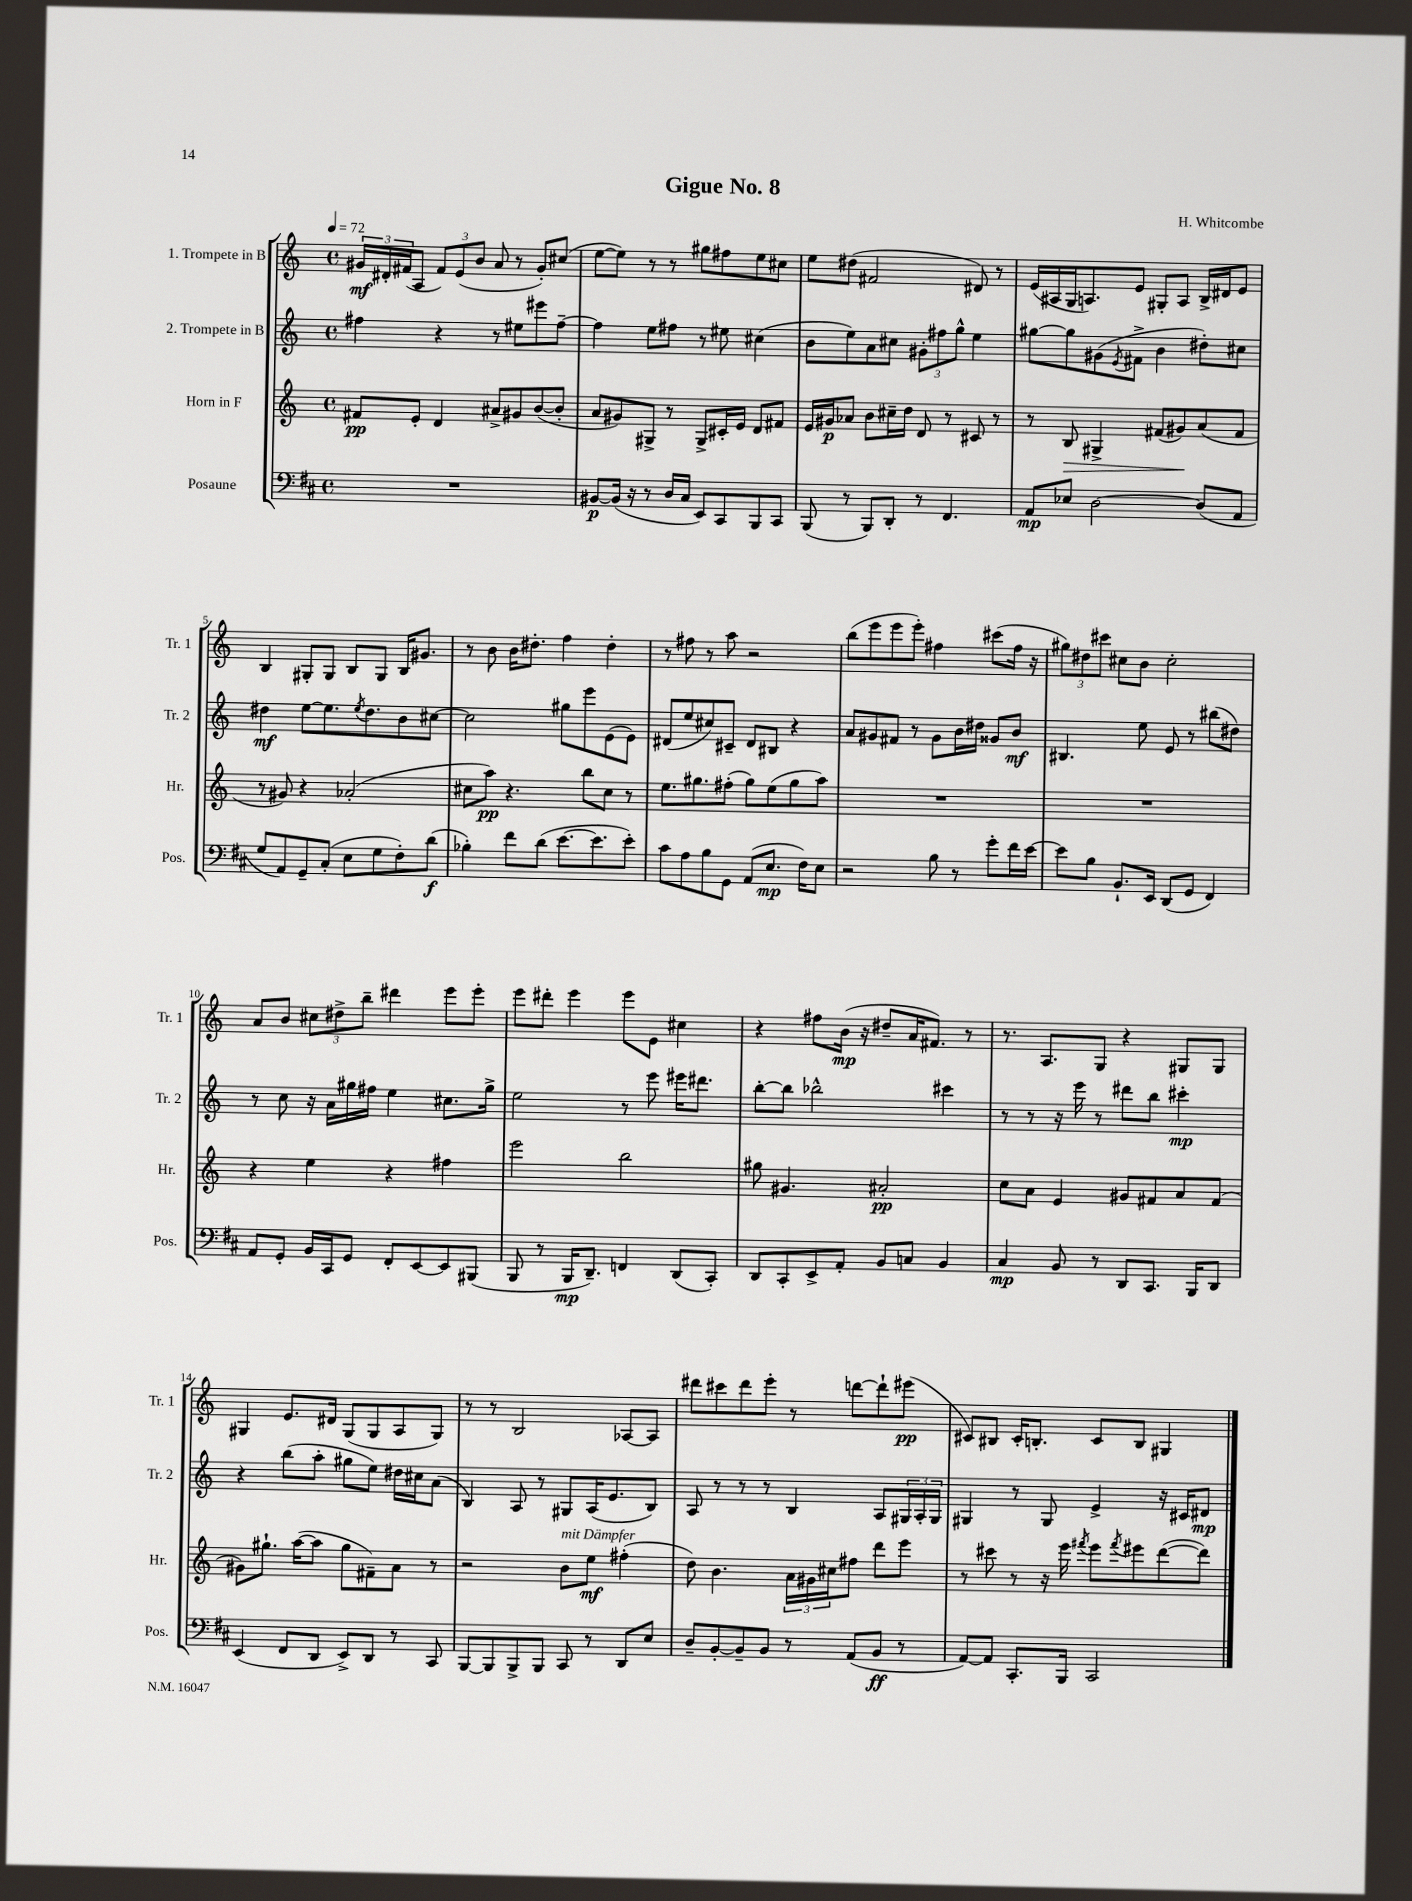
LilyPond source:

\header { title = "Gigue No. 8" composer = "H. Whitcombe" }
<<
\new StaffGroup <<
\new Staff = "s0" \with { instrumentName = "1. Trompete in B" shortInstrumentName = "Tr. 1" } {
    \clef treble \key c \major \defaultTimeSignature \time 4/4 \tempo 4 = 72
    \tuplet 3/2 { gis'16\mf dis'16-. fis'16( } a8 \tuplet 3/2 { fis'8) e'8( b'8 } a'8 r8 gis'8-.) cis''8( |
    e''8~ e''8) r8 r8 gis''8 fis''8 e''8 cis''8 |
    e''8 dis''8( fis'2 dis'8) r8 |
    e'16( ais16 g16 a8.) e'8 gis8-. a8 b16-> dis'16 e'8 |
    b4 gis8-. gis8 b8 gis8 b16 gis'8. |
    r8 b'8 b'16 dis''8.-. f''4 dis''4-. |
    r8 fis''8 r8 a''8 r2 |
    b''8( e'''8 e'''8 e'''8-.) fis''4 cis'''8( fis''16 r16 |
    \tuplet 3/2 { gis''8) dis''8 cis'''8 } cis''8 b'8 cis''2-. |
    a'8 b'8 \tuplet 3/2 { cis''8 dis''8-> b''8-- } dis'''4 e'''8 e'''8-. |
    e'''8 dis'''8-. e'''4 e'''8 e'8 cis''4 |
    r4 fis''8 b'16\mp( r16 dis''8-- a'16 fis'8.) r8 |
    r8. a8. g8 r4 gis8 gis8 |
    gis4 e'8. dis'16 gis8( gis8 a8 gis8) |
    r8 r8 b2 aes8~ aes8 |
    dis'''8 cis'''8 dis'''8 e'''8-. r8 d'''8~ d'''8-! eis'''8\pp( |
    cis'8) bis8 cis'16-. b8.-. cis'8 b8 gis4 \bar "|." |
}
\new Staff = "s1" \with { instrumentName = "2. Trompete in B" shortInstrumentName = "Tr. 2" } {
    \clef treble \key c \major \defaultTimeSignature \time 4/4
    fis''4 r4 r8 eis''8 eis'''8 fis''8~-- |
    fis''4 e''8 fis''8 r8 eis''8 cis''4( |
    b'8 e''8) a'8 cis''8 \tuplet 3/2 { gis'8-. fis''8 g''8-^ } e''4 |
    gis''8~ gis''8 gis'8( \acciaccatura { e'8 } fis'8-> b'4 dis''8-.) cis''8 |
    dis''4\mf e''8~ e''8. \acciaccatura { e''8 } dis''8. b'8 cis''8~ |
    cis''2 gis''8 e'''8 e'8( e'8) |
    dis'8( e''8 cis''8) cis'8-- dis'8 bis8 r4 |
    a'8 gis'8 fis'8 r8 gis'8 b'16 dis''16 gisis'8 b'8\mf |
    bis4. e''8 e'8 r8 bis''8( dis''8) |
    r8 c''8 r16 a'16 gis''16 fis''16 e''4 cis''8. gis''16-> |
    e''2 r8 e'''8 eis'''16 dis'''8. |
    b''8~-. b''8 bes''2-^ cis'''4 |
    r8 r8 r16 e'''16 r8 dis'''8 b''8 cis'''4-.\mp |
    r4 b''8( a''8-. gis''8 e''8) dis''16 cis''16 a'8( |
    b4) a8 r8 gis8 a16( e'8. b8) |
    a8 r8 r8 r8 b4 a8 \tuplet 3/2 { gis16 a16-. gis16 } |
    gis4 r8 gis8 e'4-> r16 cis'16 dis'8\mp \bar "|." |
}
\new Staff = "s2" \with { instrumentName = "Horn in F" shortInstrumentName = "Hr." } {
    \clef treble \key c \major \defaultTimeSignature \time 4/4
    fis'8\pp e'8-. d'4 ais'8-> gis'8 b'8~( b'8-. |
    a'8 gis'8) gis8-> r8 gis8-> cis'16-. e'16 d'8 fis'8 |
    e'16 gis'16\p aes'8 b'8 cis''16-- d''16 d'8 r8 cis'8 r8 |
    r8 b8\> gis4-> fis'8( gis'8\!) a'8( fis'8 |
    r8 gis'8) r4 aes'2-.( |
    cis''8 a''8\pp) r4. b''8 cis''8 r8 |
    e''8. gis''8. fis''8-.( gis''8) e''8( gis''8 a''8) |
    R1 |
    R1 |
    r4 e''4 r4 fis''4 |
    e'''2 b''2 |
    gis''8 gis'4. ais'2-.\pp |
    c''8 a'8 e'4 gis'8 fis'8 a'8 fis'8( |
    gis'8) gis''8.-! a''16~( a''8 gis''8 fis'8--) a'8 r8 |
    r2 b'8^\markup { \italic "mit Dämpfer" } e''8\mf fis''4-.( |
    d''8) b'4. \tuplet 3/2 { a'16 gis'16 cis''16 } fis''8 d'''8 e'''8 |
    r8 cis'''8 r8 r16 e'''16 \acciaccatura { fis'''8 } e'''8 \acciaccatura { fis'''8 } eis'''8 d'''8~( d'''8) \bar "|." |
}
\new Staff = "s3" \with { instrumentName = "Posaune" shortInstrumentName = "Pos." } {
    \clef bass \key d \major \defaultTimeSignature \time 4/4
    R1 |
    bis,8~\p bis,16( r16 r8 d16 cis16 e,8) cis,8 b,,8 cis,8 |
    b,,8( r8 b,,8) d,8-. r8 fis,4. |
    a,8\mp ees8 d2~ d8( a,8 |
    g8 a,8) g,8-- cis8-.( e8 g8 fis8-.) d'8\f( |
    bes4-.) fis'8 d'8( e'8.~ e'8. e'8-.) |
    cis'8 a8 b8 g,8 a,8( e8.\mp fis16) e8 |
    r2 b8 r8 g'8-. fis'16 e'16~ |
    e'8 b8 b,8.-! e,16 d,8( g,8 fis,4) |
    a,8 g,8-. b,16 cis,16 g,8 fis,8-. e,8~ e,8 bis,,8( |
    b,,8 r8 b,,16\mp d,8.--) f,4 d,8( cis,8-.) |
    d,8 cis,8-. e,8-> a,8-. b,8 c8 b,4 |
    cis4\mp b,8 r8 d,8 cis,8. b,,16 d,8 |
    e,4( fis,8 d,8 e,8->) d,8 r8 cis,8 |
    b,,8~ b,,8 b,,8-> b,,8 cis,8 r8 d,8 e8 |
    d8-- b,8~-. b,8-- b,8 r8 a,8( b,8\ff r8 |
    a,8~) a,8 cis,8.-. b,,16 cis,2 \bar "|." |
}
>>
>>
